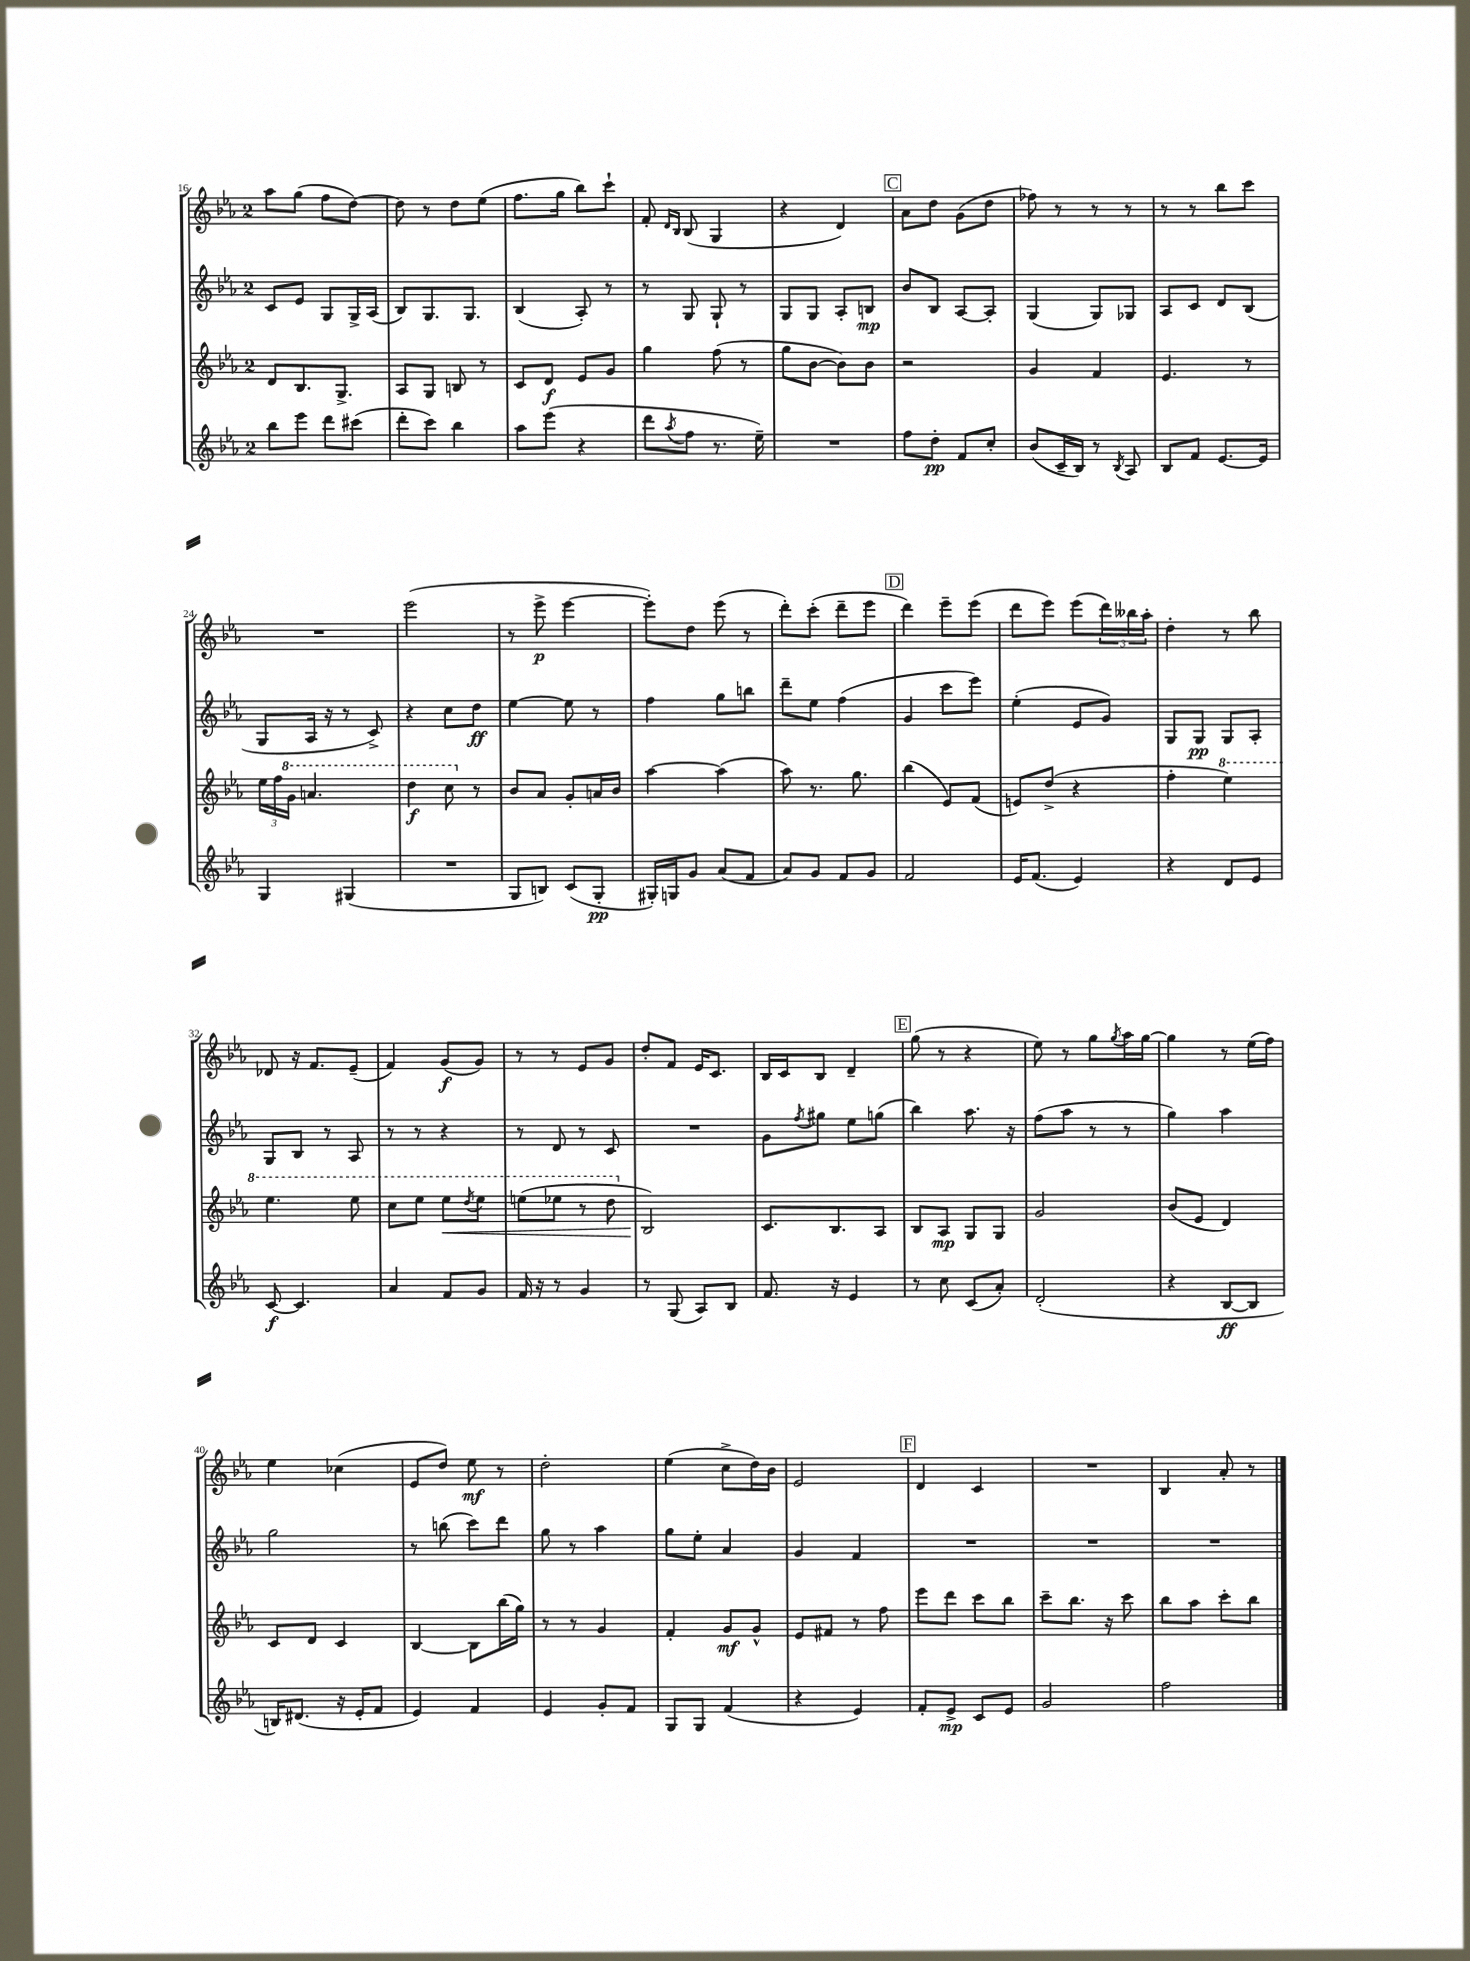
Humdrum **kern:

**kern	**kern	**kern	**kern
*staff4	*staff3	*staff2	*staff1
*clefG2	*clefG2	*clefG2	*clefG2
*k[b-e-a-]	*k[b-e-a-]	*k[b-e-a-]	*k[b-e-a-]
*M2/4	*M2/4	*M2/4	*M2/4
8bb-	8d	8c	8aa-
8eee-	8.B-	8e-	(8gg
8ddd	.	8G	8ff
.	8.G^	.	.
(8ccc#	.	16G^	[8dd)
.	.	(16A-	.
=	=	=	=
8ddd'	8A-	8B-)	8dd]
8ccc)	8G	8.G	8r
4bb-	8B	.	8dd
.	.	8.G	.
.	8r	.	(8ee-
=	=	=	=
8aa-	8c	(4B-	8.ff
(8eee-	8d	.	.
.	.	.	16gg
4r	8e-	8A-')	8bb-)
.	8g	8r	8ccc`
=	=	=	=
8ddd	4gg	8r	8f'
.	.	.	16qqd
8qaa-	.	.	16qqB-
8ff	.	8G	(8B-
8.r	(8ff	8G`	4G
.	8r	8r	.
16ee-~)	.	.	.
=	=	=	=
2r	8gg	8G	4r
.	[8b-	8G	.
.	8b-])	8A-'	4d)
.	8b-	8B	.
=	=	=	=
8ff	2r	8b-	8a-
8dd'	.	8B-	8dd
8f	.	[8A-	(8g
8cc'	.	8A-']	8dd
=	=	=	=
(8b-	4g	(4G	8ff-)
16c~	.	.	8r
16B-)	.	.	.
8r	4f	8G)	8r
8qB-	.	.	.
8A-	.	8G-	8r
=	=	=	=
8B-	4.e-	8A-	8r
8f	.	8c	8r
[8.e-	.	8d	8bb-
.	8r	(8B-	8ccc
16e-]	.	.	.
=	=	=	=
4G	24ee-	8G	2r
.	24ff	.	.
.	24gg	.	.
.	4.aa	16A-	.
.	.	16r	.
(4G#	.	8r	.
.	.	8c^)	.
=	=	=	=
2r	4ddd	4r	(2eee-
.	8ccc	8cc	.
.	8r	8dd	.
=	=	=	=
8G	8b-	[4ee-	8r
8B)	8a-	.	8eee-^
(8c	8g'	8ee-]	[4eee-
8G'	16a	8r	.
.	16b-	.	.
=	=	=	=
16G#')	[4aa-	4ff	8eee-'])
16G	.	.	.
8g	.	.	8dd
(8a-	(4aa-]	8gg	(8eee-
8f	.	8bb	8r
=	=	=	=
8a-)	8aa-)	8ddd~	8ddd')
8g	8.r	8ee-	(8ccc'
8f	.	(4ff	8ddd~
.	8.gg	.	.
8g	.	.	8eee-
=	=	=	=
2f	(4bb-	4g	4ddd)
.	8e-)	8ccc	8eee-~
.	(8f	8eee-)	(8eee-
=	=	=	=
16e-	8e)	(4ee-'	8ddd
(8.f	.	.	.
.	(8dd^	.	8eee-)
4e-)	4r	8e-	(8eee-
.	.	8g)	24ddd)
.	.	.	24bb--
.	.	.	24aa-'
=	=	=	=
4r	4ff'	8G	4dd'
.	.	8G	.
8d	4eee-)	8G	8r
8e-	.	8A-'	8bb-
=	=	=	=
[8c	4.eee-	8G	8d-
4.c]	.	8B-	16r
.	.	.	8.f
.	.	8r	.
.	8eee-	8A-	(8e-~
=	=	=	=
4a-	8ccc	8r	4f)
.	8eee-	8r	.
8f	8eee-	4r	(8g
.	8qddd	.	.
8g	8eee-	.	8g)
=	=	=	=
16f	(8eee	8r	8r
16r	.	.	.
8r	8eee-	8d	8r
4g	8r	8r	8e-
.	8ddd	8c	8g
=	=	=	=
8r	2B-)	2r	8dd'
(8G	.	.	8f
8A-)	.	.	16e-
.	.	.	8.c
8B-	.	.	.
=	=	=	=
8.f	8.c	8g	16B-
.	.	.	16c
.	.	8qff	.
.	.	8gg#	8B-
16r	8.B-	.	.
4e-	.	8ee-	4d~
.	8A-	(8gg	.
=	=	=	=
8r	8B-	4bb-)	(8gg
8cc	8A-	.	8r
(8c	8G	8.aa-	4r
8a-')	8G	.	.
.	.	16r	.
=	=	=	=
(2d'	2g	(8ff	8ee-)
.	.	8aa-	8r
.	.	8r	8gg
.	.	.	8qgg
.	.	8r	16aa-
.	.	.	[16gg
=	=	=	=
4r	(8b-	4gg)	4gg]
.	8e-	.	.
[8B-	4d)	4aa-	8r
8B-]	.	.	(16ee-
.	.	.	16ff)
=	=	=	=
16B)	8c	2gg	4ee-
(8.d#	.	.	.
.	8d	.	.
16r	4c	.	(4cc-
16e-'	.	.	.
8f	.	.	.
=	=	=	=
4e-)	[4B-	8r	8e-
.	.	(8bb	8dd)
4f	8B-]	8ccc)	8ee-
.	(16bb-	8ddd	8r
.	16gg)	.	.
=	=	=	=
4e-	8r	8gg	2dd'
.	8r	8r	.
8g'	4g	4aa-	.
8f	.	.	.
=	=	=	=
8G	4f'	8gg	(4ee-
8G	.	8ee-'	.
(4f	8g	4a-	8cc^
.	8g^^	.	16dd)
.	.	.	16b-
=	=	=	=
4r	8e-	4g	2e-
.	8f#	.	.
4e-)	8r	4f	.
.	8ff	.	.
=	=	=	=
8f'	8eee-	2r	4d
8e-^	8ddd	.	.
8c	8ccc	.	4c
8e-	8bb-	.	.
=	=	=	=
2g	8ccc~	2r	2r
.	8.bb-	.	.
.	16r	.	.
.	8ccc	.	.
=	=	=	=
2ff	8bb-	2r	4B-
.	8aa-	.	.
.	8ccc'	.	8a-'
.	8bb-	.	8r
==	==	==	==
*-	*-	*-	*-
